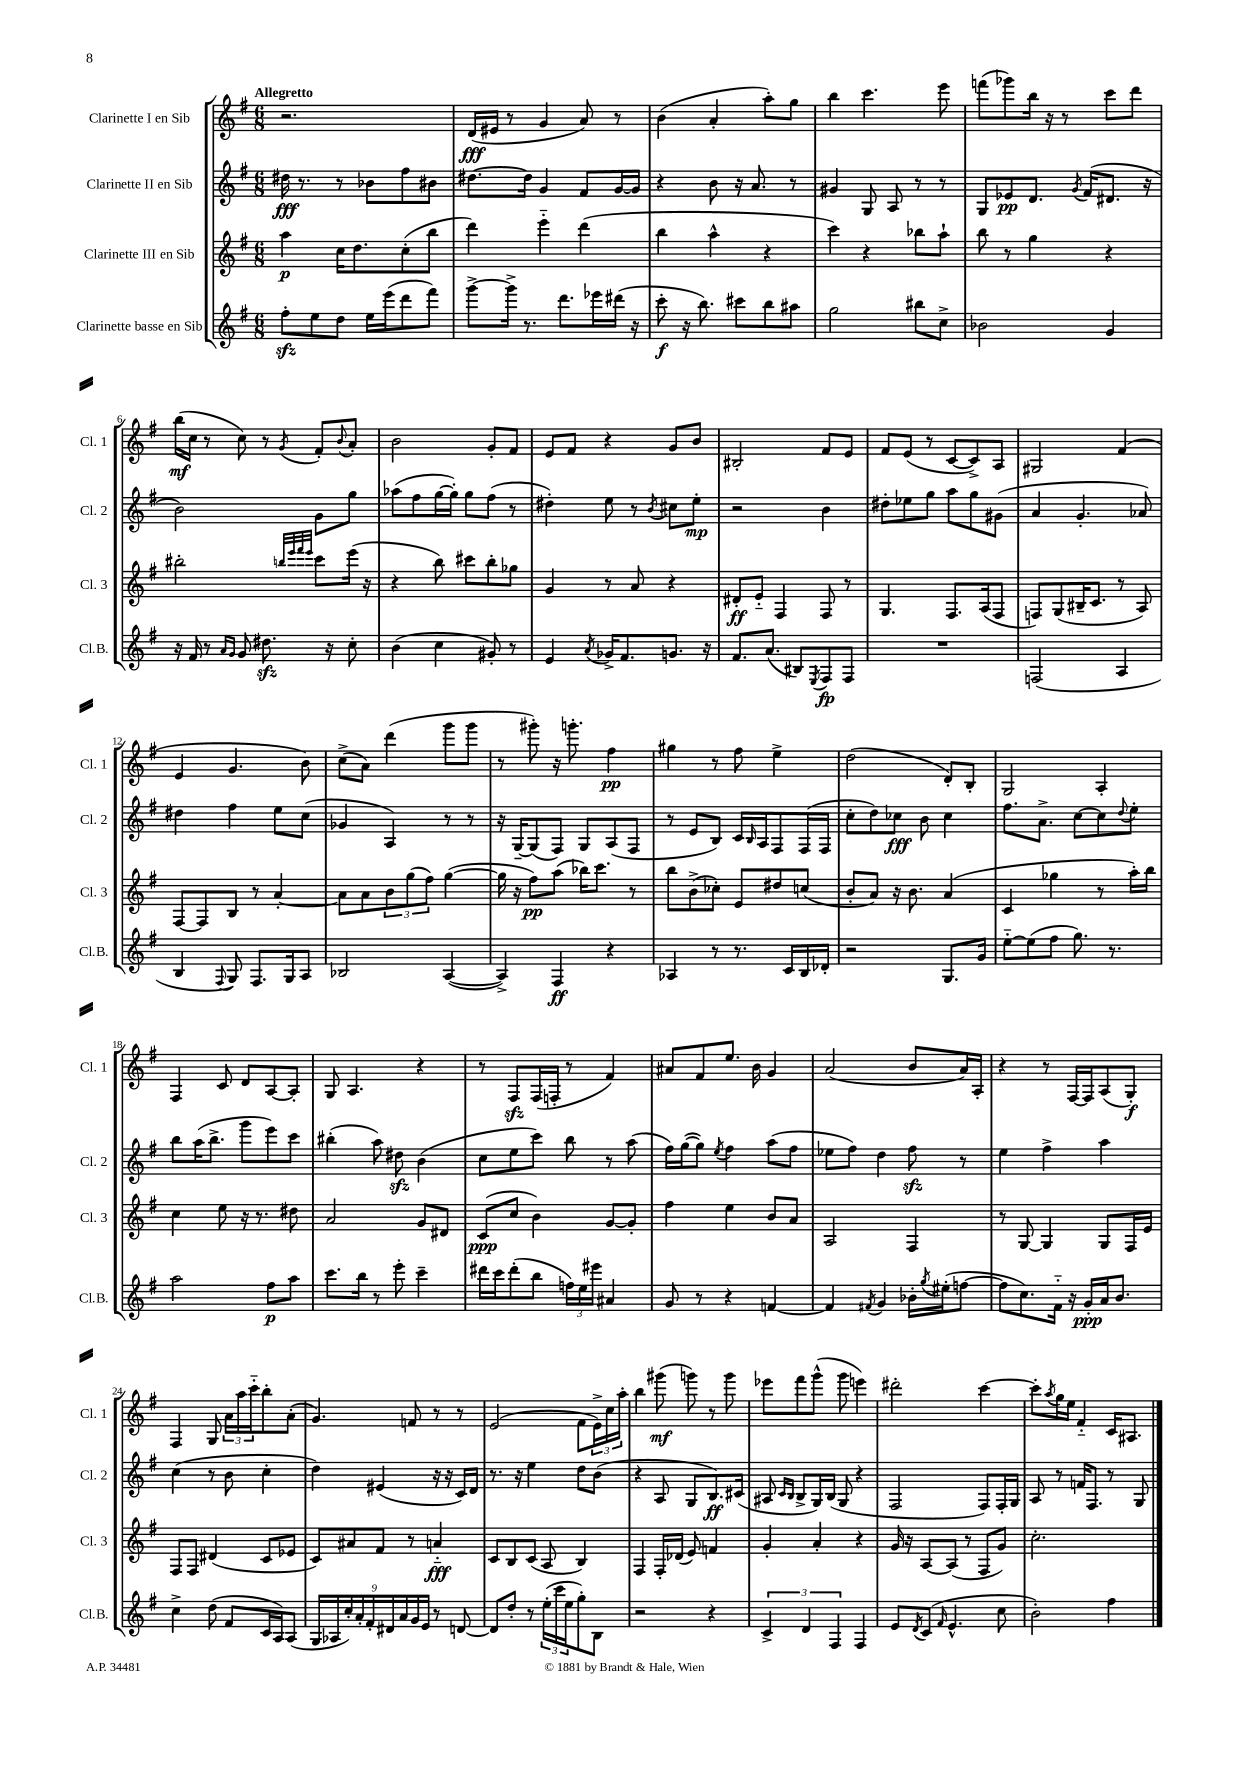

**kern	**dynam	**kern	**dynam	**kern	**dynam	**kern	**dynam
*part4	*part4	*part3	*part3	*part2	*part2	*part1	*part1
*staff4	*staff4	*staff3	*staff3	*staff2	*staff2	*staff1	*staff1
*I"Clarinette basse en Sib	*	*I"Clarinette III en Sib	*	*I"Clarinette II en Sib	*	*I"Clarinette I en Sib	*
*I'Cl.B.	*	*I'Cl. 3	*	*I'Cl. 2	*	*I'Cl. 1	*
*clefG2	*	*clefG2	*	*clefG2	*	*clefG2	*
*k[f#]	*	*k[f#]	*	*k[f#]	*	*k[f#]	*
*M6/8	*	*M6/8	*	*M6/8	*	*M6/8	*
=1	=1	=1	=1	=1	=1	=1	=1
!	!	!	!	!	!	!LO:TX:a:B:t=Allegretto	!
8ff#zz'\L	.	4aa\	p	16dd#X\	fff	2.r	.
.	.	.	.	8.r	.	.	.
8ee\	.	.	.	.	.	.	.
8dd\J	.	16cc\KL	.	8r	.	.	.
.	.	8.dd\	.	.	.	.	.
16ee\LL	.	.	.	8b-X\L	.	.	.
(16eee\J	.	.	.	.	.	.	.
8ddd\	.	(8cc'\	.	8ff#\	.	.	.
8fff#\J)	.	8bb\J	.	8b#X\J	.	.	.
=2	=2	=2	=2	=2	=2	=2	=2
[8ggg^\L	.	4ddd\)	.	[8.dd#X\L	.	(16d/LL	fff
.	.	.	.	.	.	16e#X/JJ	.
16ggg^\Jk]	.	.	.	.	.	8r	.
8.r	.	.	.	16dd#\Jk]	.	.	.
.	.	4eee\	.	4g/	.	4g/	.
8.ddd\L	.	.	.	.	.	.	.
.	.	(4ddd\	.	8f#/L	.	8a/)	.
16eee-X\L	.	.	.	.	.	.	.
(16ddd#X\JJ	.	.	.	[16g/L	.	8r	.
16r	.	.	.	16g/JJ]	.	.	.
=3	=3	=3	=3	=3	=3	=3	=3
8ccc'\	f	4bb\	.	4r	.	(4b\	.
16r	.	.	.	.	.	.	.
8.bb\)	.	.	.	.	.	.	.
.	.	4aa^^\	.	8b\	.	4a'/	.
8ccc#X\L	.	.	.	16r	.	.	.
.	.	.	.	8.a/	.	.	.
8bb\	.	4r	.	.	.	8aa'\L)	.
8aa#X\J	.	.	.	8r	.	8gg\J	.
=4	=4	=4	=4	=4	=4	=4	=4
2gg\	.	4ccc\)	.	4g#X/	.	4bb\	.
.	.	4r	.	8G/	.	4.ccc\	.
.	.	.	.	8A/	.	.	.
8bb#X\L	.	8bb-X\L	.	8r	.	.	.
8cc^\J	.	8aa`\J	.	8r	.	8eee\	.
=5	=5	=5	=5	=5	=5	=5	=5
2b-X\	.	8bb\	.	8G/L	.	(8fffn\L	.
.	.	8r	.	8e-X/	pp	8ggg-X\)	.
.	.	4gg\	.	8.d/J	.	16bb\Jk	.
.	.	.	.	.	.	16r	.
.	.	.	.	.	.	8r	.
.	.	.	.	8qg/	.	.	.
.	.	.	.	(16f#/KL	.	.	.
4g/	.	4r	.	8.d#X/J	.	8ccc\L	.
.	.	.	.	.	.	8ddd\J	.
.	.	.	.	16r	.	.	.
!!LO:LB:g=z
=6	=6	=6	=6	=6	=6	=6	=6
16r	.	2bb#X'\	.	2b\)	.	(16bb\LL	mf
16f#/	.	.	.	.	.	16cc\JJ	.
8r	.	.	.	.	.	8r	.
16qqa/LL	.	.	.	.	.	.	.
16qqg/JJ	.	.	.	.	.	.	.
8g/	.	.	.	.	.	8cc\)	.
8.dd#Xzz\	.	.	.	.	.	8r	.
.	.	32qqbbn/LLL	.	.	.	.	.
.	.	32qqeee/	.	.	.	.	.
.	.	32qqfff#/	.	.	.	.	.
.	.	32qqeee/JJJ	.	.	.	8qg/	.
.	.	8ccc\L	.	8g\L	.	8f#'/L	.
16r	.	.	.	.	.	.	.
.	.	.	.	.	.	8qqb/	.
8cc'\	.	(16eee\Jk	.	8gg\J	.	8a'/J	.
.	.	16r	.	.	.	.	.
=7	=7	=7	=7	=7	=7	=7	=7
(4b\	.	4r	.	(8aa-X\L	.	2b\	.
.	.	.	.	8ff#\	.	.	.
4cc\	.	8bb\)	.	[16gg\L	.	.	.
.	.	.	.	16gg'\JJ])	.	.	.
.	.	8ccc#X\L	.	8gg\L	.	.	.
8g#X'/)	.	8bb'\	.	(8ff#\J	.	8g'/L	.
8r	.	8gg-X\J	.	8r	.	8f#/J	.
=8	=8	=8	=8	=8	=8	=8	=8
4e/	.	4g/	.	4dd#X'\)	.	8e/L	.
.	.	.	.	.	.	8f#/J	.
8qa/	.	.	.	.	.	.	.
16g-X^/KL	.	8r	.	8ee\	.	4r	.
8.f#/	.	.	.	.	.	.	.
.	.	8a/	.	8r	.	.	.
.	.	.	.	8qb/	.	.	.
8.gn/J	.	4r	.	8cc#X\L	.	8g/L	.
.	.	.	.	8ee'\J	mp	8b/J	.
16r	.	.	.	.	.	.	.
=9	=9	=9	=9	=9	=9	=9	=9
8.f#/L	.	8d#X'/L	ff	2r	.	2B#X'/	.
.	.	8e/J	.	.	.	.	.
(8.a/J	.	.	.	.	.	.	.
.	.	4F#/	.	.	.	.	.
8B#X/L)	.	.	.	.	.	.	.
8qE/	.	.	.	.	.	.	.
8F#/	fp	8F#/	.	4b\	.	8f#/L	.
8F#/J	.	8r	.	.	.	8e/J	.
=10	=10	=10	=10	=10	=10	=10	=10
2.r	.	4.G/	.	8dd#X'\L	.	8f#/L	.
.	.	.	.	8ee-X\	.	(8e/J	.
.	.	.	.	8gg\J	.	8r	.
.	.	8.F#/L	.	8aa\L	.	[8c/L	.
.	.	.	.	8gg\	.	8c^/])	.
.	.	(16A/k	.	.	.	.	.
.	.	8F#/J	.	(8g#X\J	.	8A/J	.
=11	=11	=11	=11	=11	=11	=11	=11
(2Fn/	.	8Fn/L)	.	4a/	.	2G#X/	.
.	.	(8G/	.	.	.	.	.
.	.	16B#X~/K	.	4.g'/	.	.	.
.	.	8.c/J	.	.	.	.	.
4A/	.	8r	.	.	.	(4f#/	.
.	.	8A/)	.	8a-X/)	.	.	.
!!LO:LB:g=z
=12	=12	=12	=12	=12	=12	=12	=12
4B/	.	[8F#/L	.	4dd#X\	.	4e/	.
.	.	8F#/]	.	.	.	.	.
8qqF#/	.	.	.	.	.	.	.
8G/)	.	8B/J	.	4ff#\	.	4.g/	.
8.F#/L	.	8r	.	.	.	.	.
.	.	[4a'/	.	8ee\L	.	.	.
16G/k	.	.	.	.	.	.	.
8A/J	.	.	.	(8cc\J	.	8b\)	.
=13	=13	=13	=13	=13	=13	=13	=13
2B-X/	.	8a\L]	.	4g-X/	.	(8cc^\L	.
.	.	8a\	.	.	.	8a\J)	.
.	.	12b\	.	4A/)	.	(4ddd\	.
.	.	(12gg\	.	.	.	.	.
.	.	12ff#\J)	.	.	.	.	.
([4A/	.	([4gg\	.	8r	.	8ggg\L	.
.	.	.	.	8r	.	8ggg\J	.
=14	=14	=14	=14	=14	=14	=14	=14
4A^/])	.	16gg\]	.	16r	.	8r	.
.	.	16r	.	[16G~/KL	.	.	.
.	.	8ff#\L)	pp	(8G/]	.	8ggg#X'\)	.
4F#/	ff	(8aa\J	.	8F#/J)	.	16r	.
.	.	.	.	.	.	8.gggn'\	.
.	.	16bb-X\KL)	.	8G/L	.	.	.
.	.	8.ccc\J	.	.	.	.	.
4r	.	.	.	(8A/	.	4ff#\	pp
.	.	8r	.	8F#/J	.	.	.
=15	=15	=15	=15	=15	=15	=15	=15
4A-X/	.	8bb\L	.	8r	.	4gg#X\	.
.	.	(8b^\	.	8e/L	.	.	.
8r	.	8cc-X'\J)	.	8B/J)	.	8r	.
8.r	.	8e/L	.	16c/LL	.	8ff#\	.
.	.	.	.	16qqB/	.	.	.
.	.	.	.	16A/J	.	.	.
.	.	8dd#X/	.	8F#/	.	4ee^\	.
16c/LL	.	.	.	.	.	.	.
16B/	.	(8ccn/J	.	(16F#/L	.	.	.
16d-X'/JJ	.	.	.	16F#/JJ	.	.	.
=16	=16	=16	=16	=16	=16	=16	=16
2r	.	8b'/L	.	8cc'\L	.	(2dd\	.
.	.	8a/J)	.	8dd\)	.	.	.
.	.	16r	.	8cc-X\J	fff	.	.
.	.	8.b\	.	.	.	.	.
.	.	.	.	8b\	.	.	.
8.G/L	.	(4a/	.	4cc-\	.	8d'/L)	.
.	.	.	.	.	.	8B'/J	.
16g/Jk	.	.	.	.	.	.	.
=17	=17	=17	=17	=17	=17	=17	=17
[8ee\L	.	4c/	.	8.ff#\L	.	2G/	.
(8ee\]	.	.	.	.	.	.	.
.	.	.	.	8.a^\J	.	.	.
8ff#\J	.	4gg-X\	.	.	.	.	.
8.gg\)	.	.	.	[8cc\L	.	.	.
.	.	8r	.	8cc\]	.	4A'/	.
8.r	.	.	.	.	.	.	.
.	.	.	.	8qqdd/	.	.	.
.	.	16aa'\LL)	.	8ee'\J	.	.	.
.	.	16bb\JJ	.	.	.	.	.
!!LO:LB:g=z
=18	=18	=18	=18	=18	=18	=18	=18
2aa\	.	4cc\	.	8bb\L	.	4F#/	.
.	.	.	.	(16aa\K	.	.	.
.	.	.	.	8.bb^\J	.	.	.
.	.	8ee\	.	.	.	8c/	.
.	.	16r	.	8ggg\L	.	8d/L	.
.	.	8.r	.	.	.	.	.
8ff#\L	p	.	.	8eee\)	.	[8A/	.
8aa\J	.	8dd#X\	.	8ccc\J	.	8A'/J]	.
=19	=19	=19	=19	=19	=19	=19	=19
8.ccc\L	.	2a/	.	(4bb#X'\	.	8G/	.
.	.	.	.	.	.	4.A/	.
16bb\Jk	.	.	.	.	.	.	.
8r	.	.	.	8aa\)	.	.	.
8eee'\	.	.	.	8dd#Xzz\	.	.	.
4ccc~\	.	8g/L	.	(4b\	.	4r	.
.	.	8d#X/J	.	.	.	.	.
=20	=20	=20	=20	=20	=20	=20	=20
16ddd#X\LL	.	(8c/L	ppp	8cc\L	.	8r	.
16ccc\J	.	.	.	.	.	.	.
(8ddd#'\	.	8cc/J	.	8ee\	.	8F#zz/L	.
8bb\J	.	4b\)	.	8ccc\J)	.	(16F#/L	.
.	.	.	.	.	.	16Fn'/JJ	.
24ffn\LL)	.	.	.	8bb\	.	8r	.
24ee\	.	.	.	.	.	.	.
24eee#X\JJ	.	.	.	.	.	.	.
4a#X/	.	[8g/L	.	8r	.	4f#/)	.
.	.	8g'/J]	.	(8aa\	.	.	.
=21	=21	=21	=21	=21	=21	=21	=21
8g/	.	4ff#\	.	16ff#\LL)	.	8a#X/L	.
.	.	.	.	([16gg\J	.	.	.
8r	.	.	.	8gg\J])	.	8f#/	.
.	.	.	.	8qee/	.	.	.
4r	.	4ee\	.	4ff#\	.	8.ee/J	.
.	.	.	.	.	.	16b\	.
[4fn/	.	8b/L	.	(8aa\L	.	4g/	.
.	.	8a/J	.	8ff#\J	.	.	.
=22	=22	=22	=22	=22	=22	=22	=22
4f/]	.	2A/	.	8ee-X\L	.	(2a/	.
.	.	.	.	8ff#\J)	.	.	.
8qf#X/	.	.	.	.	.	.	.
4g/	.	.	.	4dd\	.	.	.
16b-X'\LL	.	4F#/	.	8ff#zz\	.	8b/L	.
8qgg/	.	.	.	.	.	.	.
(16ee#X'\J	.	.	.	.	.	.	.
[8ffn\J	.	.	.	8r	.	16a/L)	.
.	.	.	.	.	.	16A'/JJ	.
=23	=23	=23	=23	=23	=23	=23	=23
8ff\L]	.	8r	.	4ee\	.	4r	.
8.cc\)	.	[8G/	.	.	.	.	.
.	.	4G/]	.	4ff#^\	.	8r	.
16f#\Jk	.	.	.	.	.	.	.
16r	.	.	.	.	.	[16F#/LL	.
16g'/LL	ppp	.	.	.	.	16F#/J]	.
16a/J	.	8G/L	.	4aa\	.	(8A/	.
8.b/J	.	.	.	.	.	.	.
.	.	16F#/L	.	.	.	8G'/J)	f
.	.	16e/JJ	.	.	.	.	.
!!LO:LB:g=z
=24	=24	=24	=24	=24	=24	=24	=24
4cc^\	.	8F#/L	.	(4cc\	.	4F#/	.
.	.	8F#/J	.	.	.	.	.
(8dd\	.	(4d#X/	.	8r	.	8G/	.
8f#/L	.	.	.	8b\	.	24a\LL	.
.	.	.	.	.	.	24aa\	.
.	.	.	.	.	.	24ccc\J	.
16c/L	.	8c/L	.	4cc'\	.	8bb'\	.
16A/J)	.	.	.	.	.	.	.
(8A/J	.	8e-X/J	.	.	.	(8a'\J	.
=25	=25	=25	=25	=25	=25	=25	=25
18G/LL	.	8c/L)	.	4dd\)	.	4.g/)	.
18A-X/	.	.	.	.	.	.	.
18cc'/)	.	.	.	.	.	.	.
.	.	8a#X/	.	.	.	.	.
18a'/	.	.	.	.	.	.	.
18f#'/	.	.	.	.	.	.	.
.	.	8f#/J	.	(4e#X/	.	.	.
18d#X/	.	.	.	.	.	.	.
18a/	.	.	.	.	.	.	.
.	.	8r	.	.	.	8fn/	.
18g/	.	.	.	.	.	.	.
18e/JJ	.	.	.	.	.	.	.
8r	.	4an/	fff	16r	.	8r	.
.	.	.	.	16r	.	.	.
[8dn/	.	.	.	16c/LL)	.	8r	.
.	.	.	.	16d/JJ	.	.	.
=26	=26	=26	=26	=26	=26	=26	=26
8d/L]	.	8c/L	.	8.r	.	(2e/	.
8dd'/J	.	8B/	.	.	.	.	.
.	.	.	.	16r	.	.	.
8r	.	(8c/J	.	4ee\	.	.	.
(24ee'\LL	.	8A/	.	.	.	.	.
24ccc\	.	.	.	.	.	.	.
24ee\J	.	.	.	.	.	.	.
8gg'\)	.	4B/)	.	8dd\L	.	8f#\L	.
8B\J	.	.	.	(8b\J	.	24e^\L)	.
.	.	.	.	.	.	24cc\	.
.	.	.	.	.	.	24aa'\JJ	.
=27	=27	=27	=27	=27	=27	=27	=27
2r	.	4F#/	.	4r	.	4bb\	.
.	.	16F#'/LL	.	8A/	.	(8ggg#X\	mf
.	.	(16d-X/JJ	.	.	.	.	.
.	.	8e/)	.	8G/L	.	8gggn\)	.
4r	.	4fn/	.	8.B/)	ff	8r	.
.	.	.	.	.	.	8ggg\	.
.	.	.	.	(16c#X/Jk	.	.	.
=28	=28	=28	=28	=28	=28	=28	=28
6c^/	.	4g'/	.	8A#X/	.	8eee-X\L	.
.	.	.	.	16qqc/LL	.	.	.
.	.	.	.	16qqB/JJ	.	.	.
.	.	.	.	8B^/L	.	8fff#\	.
6d/	.	.	.	.	.	.	.
.	.	4a'/	.	16G/L)	.	(8ggg^^\J	.
.	.	.	.	(16B/JJ	.	.	.
6F#/	.	.	.	.	.	.	.
.	.	.	.	8G/	.	8ggg\	.
4F#/	.	4r	.	4r	.	4eeen\)	.
=29	=29	=29	=29	=29	=29	=29	=29
8e/L	.	16g/	.	2F#/	.	2ddd#X'\	.
.	.	16r	.	.	.	.	.
8qd/	.	.	.	.	.	.	.
(8c/J	.	[8A/L	.	.	.	.	.
16qqf#/	.	.	.	.	.	.	.
4.e^^/	.	(8A/J]	.	.	.	.	.
.	.	8r	.	.	.	.	.
.	.	8F#/L	.	8F#/L)	.	[4ccc\	.
8cc\	.	8g/J)	.	16F#'/L	.	.	.
.	.	.	.	16G/JJ	.	.	.
=30	=30	=30	=30	=30	=30	=30	=30
2b'\)	.	2.cc'\	.	8A/	.	8ccc'\L]	.
.	.	.	.	.	.	8qaa/	.
.	.	.	.	8r	.	16gg\L	.
.	.	.	.	.	.	16ee\JJ	.
.	.	.	.	16fn/KL	.	4f#/	.
.	.	.	.	8.F#/J	.	.	.
4ff#\	.	.	.	8r	.	16c/KL	.
.	.	.	.	.	.	8.A#X/J	.
.	.	.	.	8G/	.	.	.
==	==	==	==	==	==	==	==
*-	*-	*-	*-	*-	*-	*-	*-
